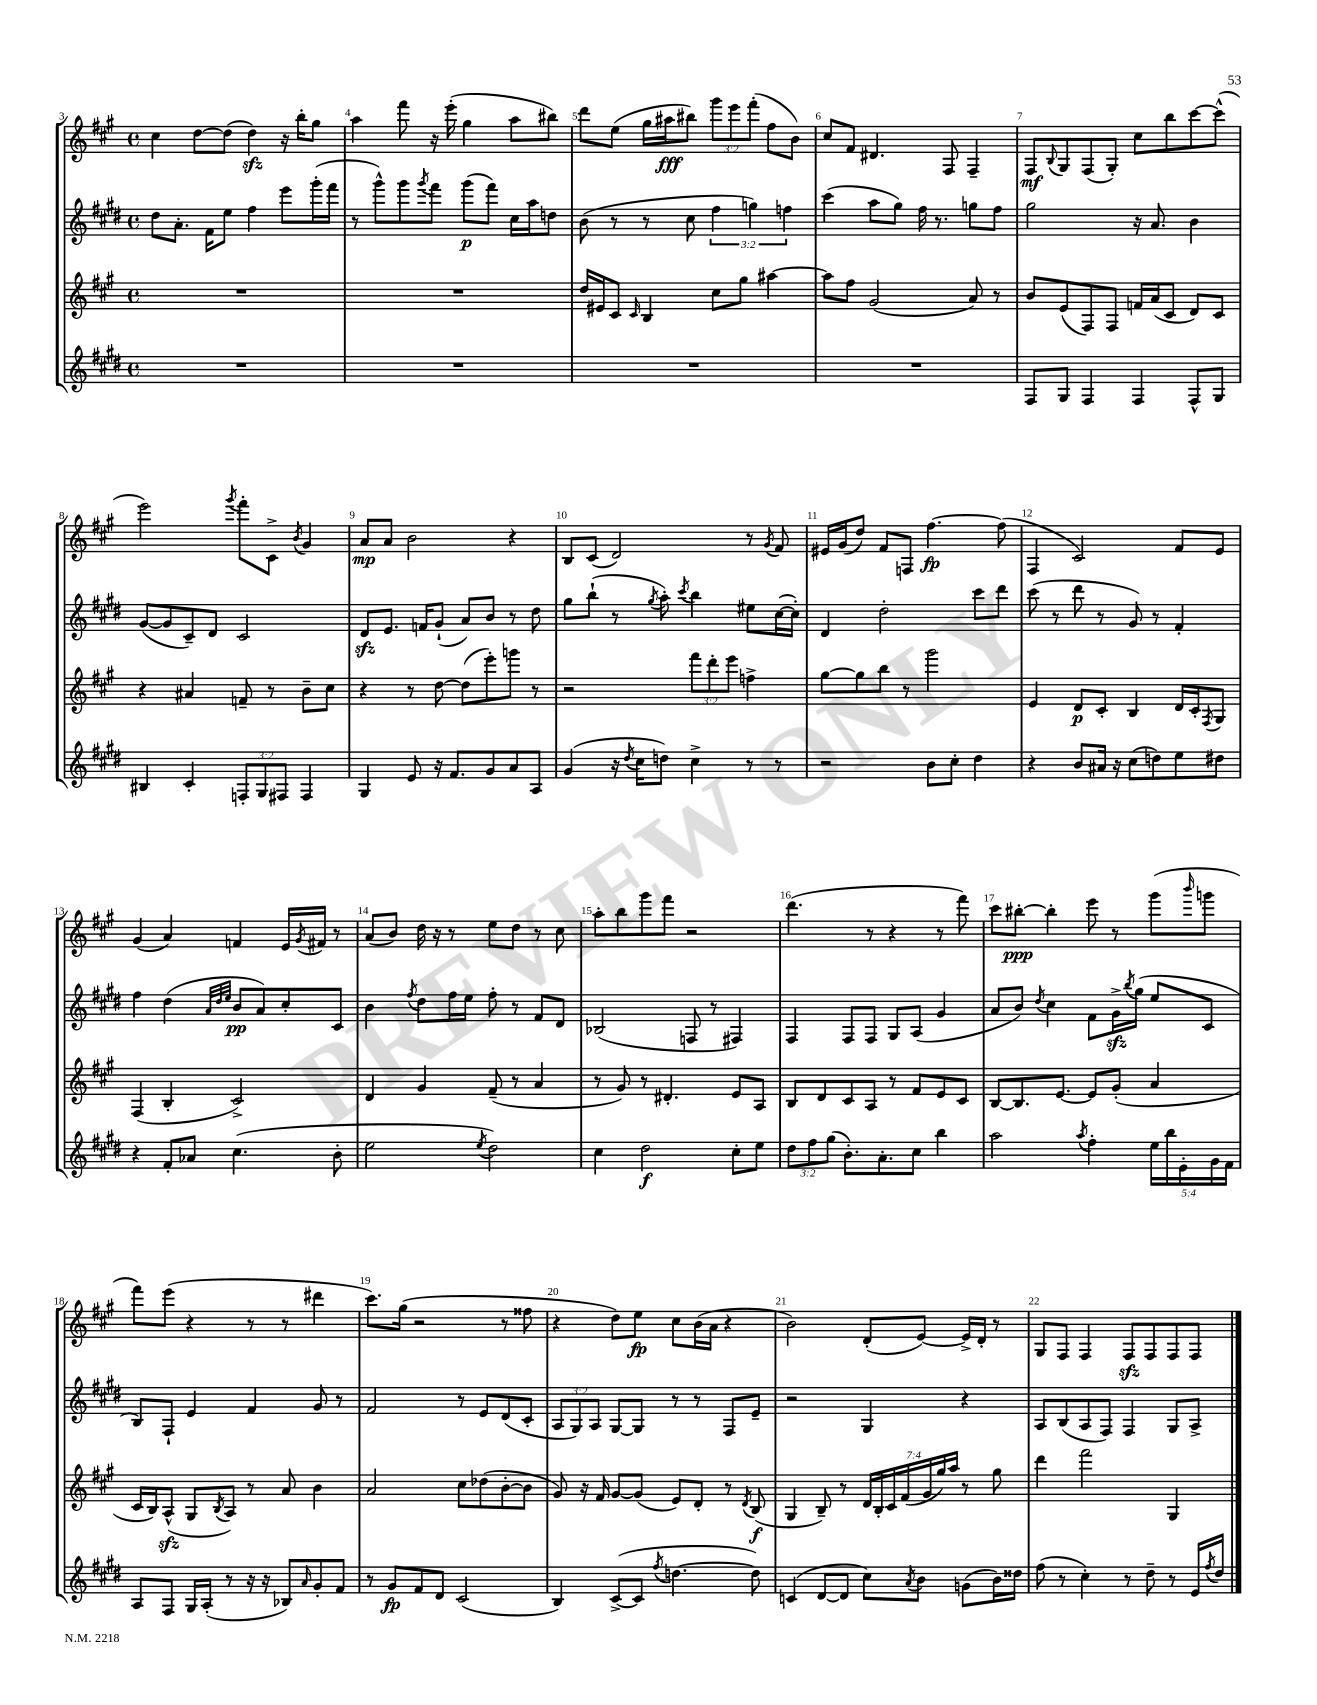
<<
\new StaffGroup <<
\new Staff = "s0" {
    \clef treble \key a \major \defaultTimeSignature \time 4/4 \override Staff.TupletNumber.text = #tuplet-number::calc-fraction-text
    cis''4 d''8~ d''8( d''4\sfz) r16 b''16-. gis''8 |
    a''4 fis'''8 r16 e'''16-.( gis''4 a''8 bis''8) |
    d'''8 e''8( gis''16 ais''16\fff bis''8) \tuplet 3/2 { gis'''8 e'''8 fis'''8-.( } fis''8 b'8) |
    cis''8 fis'8 dis'4. fis8 fis4-- |
    fis8\mf \appoggiatura { b8 } gis8 fis8( gis8-.) cis''8 b''8 cis'''8~ cis'''8-^( |
    e'''2) \acciaccatura { gis'''8 } fis'''8-. cis'8-> \acciaccatura { b'8 } gis'4 |
    a'8\mp a'8 b'2 r4 |
    b8 cis'8( d'2) r8 \acciaccatura { gis'8 } fis'8 |
    eis'16 gis'16( d''8) fis'8 f8 fis''4.~\fp fis''8( |
    fis4 cis'2) fis'8 e'8 |
    gis'4( a'4) f'4 e'16 \acciaccatura { gis'8 } fis'16 r8 |
    a'8( b'8) d''16 r16 r8 e''8 d''8 r8 cis''8 |
    a''8-. b''8 gis'''8 fis'''8 r2 |
    d'''4.( r8 r4 r8 fis'''8) |
    cis'''8 bis''8~-.\ppp bis''4-. e'''8 r8 gis'''8( \grace { b'''16 } g'''8 |
    fis'''8) e'''8( r4 r8 r8 dis'''4 |
    cis'''8.) gis''16( r2 r8 fisis''8 |
    r4 d''8) e''8\fp cis''8 b'16( a'16 r4 |
    b'2) d'8-.( e'8~) e'16-> d'16-. r8 |
    gis8 fis8 fis4 fis8\sfz fis8 fis8 fis8 \bar "|." |
}
\new Staff = "s1" {
    \clef treble \key e \major \defaultTimeSignature \time 4/4 \override Staff.TupletNumber.text = #tuplet-number::calc-fraction-text
    dis''8 a'8.-. fis'16 e''8 fis''4 e'''8 gis'''16-.( fis'''16 |
    r8 gis'''8-^) gis'''8 \acciaccatura { gis'''8 } fis'''8 gis'''8\p( fis'''8) cis''16 a''16 d''8 |
    b'8( r8 r8 cis''8 \tuplet 3/2 { fis''4 g''4) f''4 } |
    cis'''4( a''8 gis''8) fis''16 r8. g''8 fis''8 |
    gis''2 r16 a'8. b'4 |
    gis'8~( gis'8 cis'8--) dis'8 cis'2 |
    dis'8\sfz e'8. f'16 gis'8-!( a'8) b'8 r8 dis''8 |
    gis''8 b''8-!( r8 \acciaccatura { gis''8 } a''8-.) \acciaccatura { cis'''8 } b''4 eis''8 cis''16~( cis''16-.) |
    dis'4 dis''2-. cis'''8 dis'''8 |
    cis'''8( r8 dis'''8 r8 gis'8) r8 fis'4-. |
    fis''4 dis''4( \grace { a'32 dis''32 e''32 } b'8\pp a'8) cis''8-. cis'8 |
    b'4 \acciaccatura { fis''8 } dis''8 fis''16 e''16 fis''8-. r8 fis'8 dis'8 |
    bes2( f8 r8 fis4) |
    fis4 fis8 fis8 gis8 a8( gis'4 |
    a'8 b'8) \acciaccatura { dis''8 } cis''4 fis'8 gis'16->\sfz \acciaccatura { b''8 } gis''16( e''8 cis'8 |
    b8) fis8-! e'4 fis'4 gis'8 r8 |
    fis'2 r8 e'8 dis'8( cis'8-. |
    \tuplet 3/2 { a8 gis8) a8 } gis8~ gis8 r8 r8 fis8 e'8-- |
    r2 gis4 r4 |
    a8 b8( a8 fis8) fis4 gis8 a8-> \bar "|." |
}
\new Staff = "s2" {
    \clef treble \key a \major \defaultTimeSignature \time 4/4 \override Staff.TupletNumber.text = #tuplet-number::calc-fraction-text
    R1 |
    R1 |
    d''16 eis'16 cis'8 \grace { cis'16 } b4 cis''8 gis''8 ais''4~ |
    ais''8 fis''8 gis'2( a'8) r8 |
    b'8 e'8( fis8) fis8 f'16 a'16( cis'8 d'8) cis'8 |
    r4 ais'4 f'8-- r8 b'8-- cis''8 |
    r4 r8 d''8~ d''8( e'''8-.) g'''8 r8 |
    r2 \tuplet 3/2 { fis'''8 d'''8-. e'''8 } f''4-> |
    gis''8~ gis''8 b''8 r8 gis'''2 |
    e'4 d'8\p cis'8-. b4 d'16 cis'16-. \acciaccatura { fis8 } gis8 |
    fis4( b4-. cis'2->) |
    d'4 gis'4 fis'8--( r8 a'4 |
    r8 gis'8) r8 dis'4.-. e'8 a8 |
    b8 d'8 cis'8 a8 r8 fis'8 e'8 cis'8 |
    b8~ b8. e'8.~ e'8 gis'8-.( a'4 |
    cis'16 b16) a8-^\sfz( gis8 \acciaccatura { b8 } a8) r8 a'8 b'4 |
    a'2 cis''8 des''8( b'8~-. b'8 |
    gis'8) r16 fis'16 gis'8~ gis'8( e'8) d'8-. r8 \acciaccatura { d'8 } b8\f( |
    gis4 b8--) r8 \tuplet 7/4 { d'16 b16-. cis'16 fis'16( gis'16 gis''16) a''16 } r8 gis''8 |
    d'''4 fis'''2 gis4 \bar "|." |
}
\new Staff = "s3" {
    \clef treble \key e \major \defaultTimeSignature \time 4/4 \override Staff.TupletNumber.text = #tuplet-number::calc-fraction-text
    R1 |
    R1 |
    R1 |
    R1 |
    fis8 gis8 fis4 fis4 fis8-^ gis8 |
    bis4 cis'4-. \tuplet 3/2 { f8-. gis8 fis8 } fis4 |
    gis4 e'8 r16 fis'8. gis'8 a'8 a8 |
    gis'4( r16 \acciaccatura { dis''8 } cis''16 d''8) cis''4-> r8 r8 |
    r2 b'8 cis''8-. dis''4 |
    r4 b'8 ais'16 r16 cis''8( d''8) e''8 dis''8 |
    r4 fis'8-. aes'8 cis''4.( b'8-. |
    e''2 \acciaccatura { e''8 } dis''2) |
    cis''4 dis''2\f cis''8-. e''8 |
    \tuplet 3/2 { dis''8 fis''8 gis''8( } b'8.-.) a'8.-. cis''8 b''4 |
    a''2 \acciaccatura { a''8 } fis''4-. \tuplet 5/4 { e''16 b''16 e'16-. gis'16 fis'16 } |
    a8 fis8 gis16 a16-.( r8 r16 r16 bes8) \grace { a'16 } gis'8-. fis'8 |
    r8 gis'8\fp fis'8 dis'8 cis'2( |
    b4) cis'8~->( cis'8 \acciaccatura { fis''8 } d''4.~ d''8) |
    c'4( dis'8~ dis'8 cis''8) \acciaccatura { a'8 } b'8 g'8( b'16) disis''16 |
    fis''8( r8 cis''4-.) r8 dis''8-- r8 e'16 \acciaccatura { fis''8 } dis''16 \bar "|." |
}
>>
>>
\layout { \context { \Score currentBarNumber = #3 \override BarNumber.break-visibility = ##(#f #t #t) barNumberVisibility = #all-bar-numbers-visible } }
